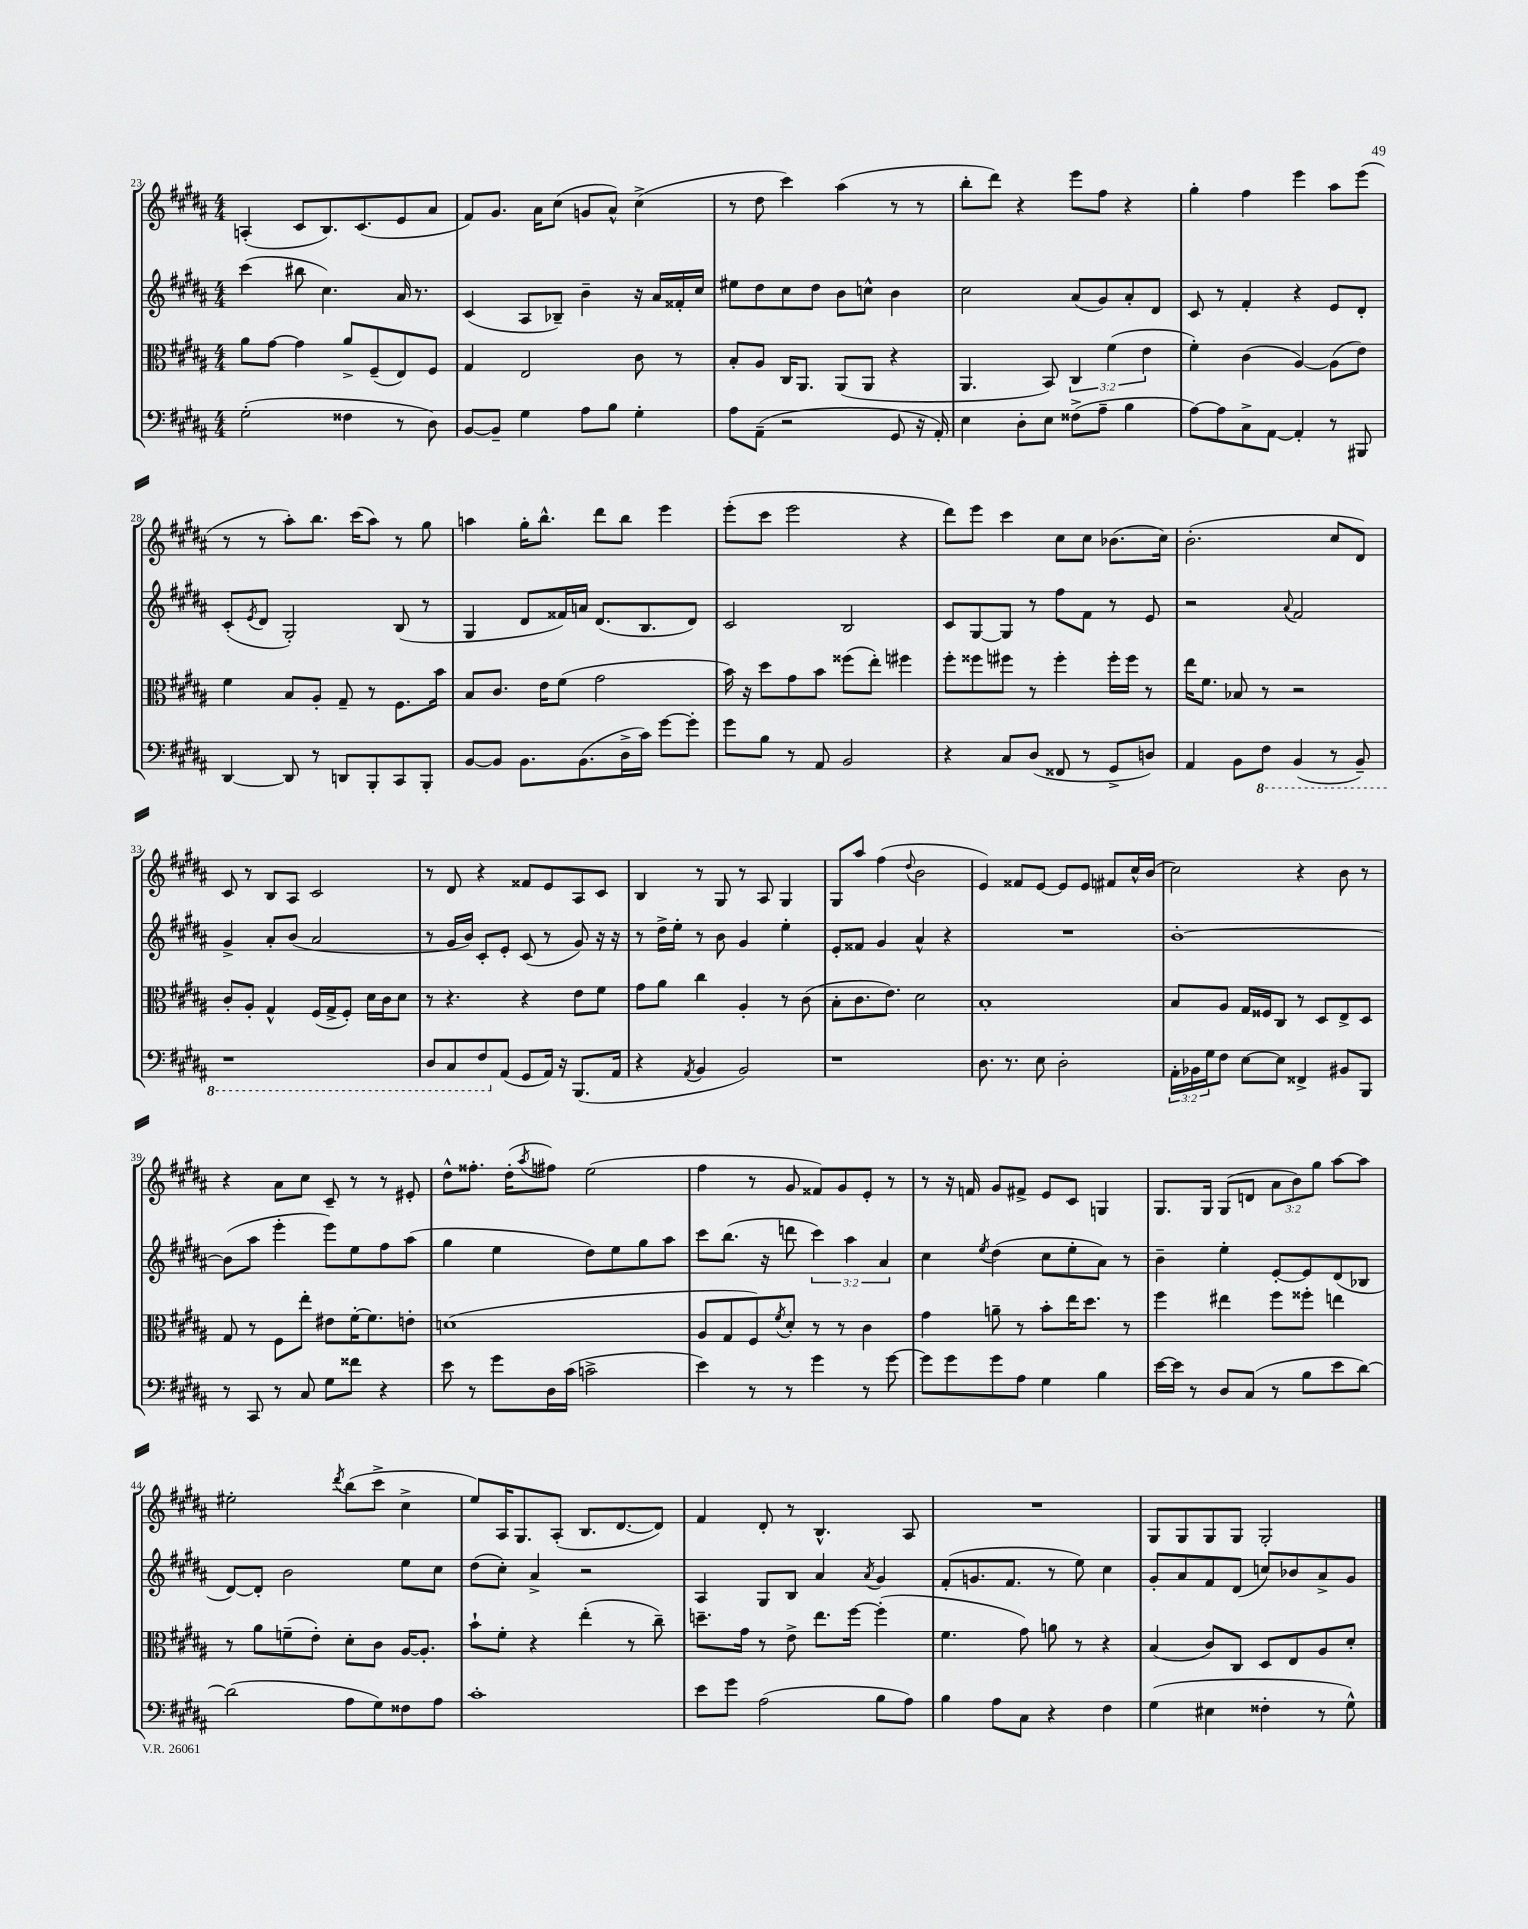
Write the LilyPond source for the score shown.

<<
\new StaffGroup <<
\new Staff = "s0" {
    \clef treble \key b \major \numericTimeSignature \time 4/4 \override Staff.TupletNumber.text = #tuplet-number::calc-fraction-text
    a4-.( cis'8 b8.) cis'8.( e'8 ais'8 |
    fis'8) gis'8. ais'16 cis''8( g'8 ais'8-^) cis''4->( |
    r8 dis''8 cis'''4) ais''4( r8 r8 |
    b''8-. dis'''8) r4 e'''8 fis''8 r4 |
    gis''4-. fis''4 e'''4 ais''8 e'''8( |
    r8 r8 ais''8-.) b''8. cis'''16( ais''8) r8 gis''8 |
    a''4 gis''16-. b''8.-^ dis'''8 b''8 e'''4 |
    e'''8-.( cis'''8 e'''2 r4 |
    dis'''8) e'''8 cis'''4 cis''8 cis''8 bes'8.( cis''16) |
    b'2.-.( cis''8 dis'8) |
    cis'8 r8 b8 ais8 cis'2 |
    r8 dis'8 r4 fisis'8 e'8 ais8 cis'8 |
    b4 r8 gis8 r8 ais8 gis4 |
    gis8 ais''8 fis''4( \appoggiatura { dis''8 } b'2 |
    e'4) fisis'8 e'8~ e'8 e'8 fis'8 cis''16-^ b'16( |
    cis''2) r4 b'8 r8 |
    r4 ais'8 cis''8 cis'8-- r8 r8 eis'8-. |
    dis''8-^ fisis''8.-. dis''16-.( \acciaccatura { ais''8 } fis''8) e''2( |
    fis''4 r8 gis'8 fisis'8) gis'8 e'8-. r8 |
    r8 r16 f'16 gis'8 fis'8-> e'8 cis'8 g4 |
    gis8. gis16 gis8( d'8 \tuplet 3/2 { ais'8 b'8) gis''8 } ais''8~ ais''8 |
    eis''2-. \acciaccatura { dis'''8 } b''8( cis'''8-> cis''4-> |
    e''8) ais16 gis8. ais8-.( b8. dis'8.~ dis'8) |
    fis'4 dis'8-. r8 b4.-^ ais8 |
    R1 |
    gis8 gis8 gis8 gis8 gis2-. \bar "|." |
}
\new Staff = "s1" {
    \clef treble \key b \major \numericTimeSignature \time 4/4 \override Staff.TupletNumber.text = #tuplet-number::calc-fraction-text
    cis'''4( bis''8 cis''4.) ais'16 r8. |
    cis'4( ais8 bes8--) b'4-- r16 ais'16 fisis'16-. cis''16 |
    eis''8 dis''8 cis''8 dis''8 b'8 c''8-^ b'4 |
    cis''2 ais'8( gis'8) ais'8-. dis'8 |
    cis'8 r8 fis'4-. r4 e'8 dis'8-. |
    cis'8-.( \acciaccatura { e'8 } dis'8 gis2-.) b8( r8 |
    gis4 dis'8 fisis'16) a'16 dis'8.( b8. dis'8) |
    cis'2 b2 |
    cis'8 gis8~ gis8 r8 fis''8 fis'8 r8 e'8 |
    r2 \appoggiatura { ais'8 } fis'2 |
    gis'4-> ais'8-. b'8( ais'2 |
    r8 gis'16 b'16) cis'8-. e'8-. cis'8( r8 gis'8) r16 r16 |
    r8 dis''16-> e''16-. r8 b'8 gis'4 e''4-. |
    e'8-. fisis'8 gis'4 ais'4-^ r4 |
    R1 |
    b'1~-. |
    b'8( ais''8 e'''4-. e'''8) e''8 fis''8 ais''8( |
    gis''4 e''4 dis''8) e''8 gis''8 ais''8 |
    cis'''8 b''8.( r16 d'''8 \tuplet 3/2 { cis'''4) ais''4 ais'4 } |
    cis''4 \acciaccatura { e''8 } dis''4( cis''8 e''8-. ais'8) r8 |
    b'4-- e''4-. e'8~-. e'8 dis'8( bes8 |
    dis'8~) dis'8-. b'2 e''8 cis''8 |
    dis''8( cis''8-.) ais'4-> r2 |
    ais4 gis8 b8 ais'4 \acciaccatura { ais'8 } gis'4 |
    fis'8-.( g'8. fis'8. r8 e''8) cis''4 |
    gis'8-. ais'8 fis'8 dis'8( c''8) bes'8 ais'8-> gis'8 \bar "|." |
}
\new Staff = "s2" {
    \clef alto \key b \major \numericTimeSignature \time 4/4 \override Staff.TupletNumber.text = #tuplet-number::calc-fraction-text
    ais'8 gis'8~ gis'4 ais'8-> fis8--( e8) fis8 |
    gis4 e2 cis'8 r8 |
    b8-. ais8 cis16 ais,8. ais,8( ais,8 r4 |
    ais,4. b,8) \tuplet 3/2 { cis4 fis'4( e'4 } |
    fis'4-.) cis'4( ais4~) ais8( e'8) |
    fis'4 b8 ais8-. gis8-- r8 fis8. b'16 |
    b8 cis'8. e'16 fis'8( gis'2 |
    b'16) r16 dis''8 gis'8 b'8 fisis''8( e''8-.) fis''4 |
    fis''8-. fisis''8 fis''8 r8 fis''4-. fis''16-. fis''16 r8 |
    e''16 fis'8. bes8 r8 r2 |
    cis'8-. ais8-. gis4-^ fis16( gis16-> fis8-.) dis'16 cis'16 dis'8 |
    r8 r4. r4 e'8 fis'8 |
    gis'8 ais'8 cis''4 ais4-. r8 cis'8( |
    b8-. cis'8. e'8.) dis'2 |
    b1-. |
    b8 ais8 gis16 fisis16 cis8 r8 dis8 e8-> dis8 |
    gis8 r8 fis8 e''8-. eis'8 fis'16~-. fis'8. e'8-. |
    d'1( |
    ais8 gis8 fis8) \acciaccatura { fis'8 } dis'8-. r8 r8 cis'4 |
    gis'4 a'8-- r8 b'8-. e''16 dis''8. r8 |
    fis''4 eis''4 fis''8 fisis''8-. e''4 |
    r8 ais'8 f'8--( e'8-.) dis'8-. cis'8 ais16~ ais8.-. |
    b'8-! fis'8-. r4 e''4-.( r8 cis''8--) |
    d''8.-- gis'16 r8 e'8-> e''8. fis''16~ fis''4-.( |
    fis'4. gis'8) a'8 r8 r4 |
    b4( cis'8) cis8 dis8 e8 ais8 dis'8-. \bar "|." |
}
\new Staff = "s3" {
    \clef bass \key b \major \numericTimeSignature \time 4/4 \override Staff.TupletNumber.text = #tuplet-number::calc-fraction-text
    gis2-.( fisis4 r8 dis8) |
    b,8~ b,8-- gis4 ais8 b8 gis4-. |
    ais8 ais,8--( r2 gis,8 r16 ais,16-.) |
    e4 dis8-. e8 fisis8->( ais8-- b4 |
    ais8~) ais8 cis8-> ais,8~ ais,4-. r8 bis,,8 |
    dis,4~ dis,8 r8 d,8 b,,8-. cis,8 b,,8-. |
    b,8~ b,8 b,8. b,8.( dis16-> cis'16) gis'8~ gis'8-. |
    gis'8 b8 r8 ais,8 b,2 |
    r4 cis8 dis8( fisis,8 r8 gis,8-> d8) |
    ais,4 b,8 \ottava #-1 fis,8 b,,4( r8 b,,8--) |
    r1 |
    dis,8 cis,8 fis,8 \ottava #0 ais,8( gis,8 ais,16) r16 b,,8.( ais,16 |
    r4 \acciaccatura { ais,8 } b,4 b,2) |
    r1 |
    dis8. r8. e8 dis2-. |
    \tuplet 3/2 { ais,16-. bes,16 gis16 } fis8 e8~ e8 fisis,4-> bis,8 b,,8 |
    r8 cis,8 r8 cis8 gis8 fisis'8 r4 |
    e'8 r8 gis'8 dis16 cis'16( c'2-> |
    e'4) r8 r8 gis'4 r8 gis'8~ |
    gis'8 gis'8 gis'8 ais8 gis4 b4 |
    e'16~ e'16 r8 dis8 cis8( r8 b8 e'8 dis'8~) |
    dis'2( ais8 gis8) fisis8 ais8 |
    cis'1-. |
    e'8 gis'8 ais2( b8 ais8) |
    b4 ais8 cis8 r4 fis4 |
    gis4( eis4 fisis4-. r8 gis8-^) \bar "|." |
}
>>
>>
\layout { \context { \Score currentBarNumber = #23 } }
